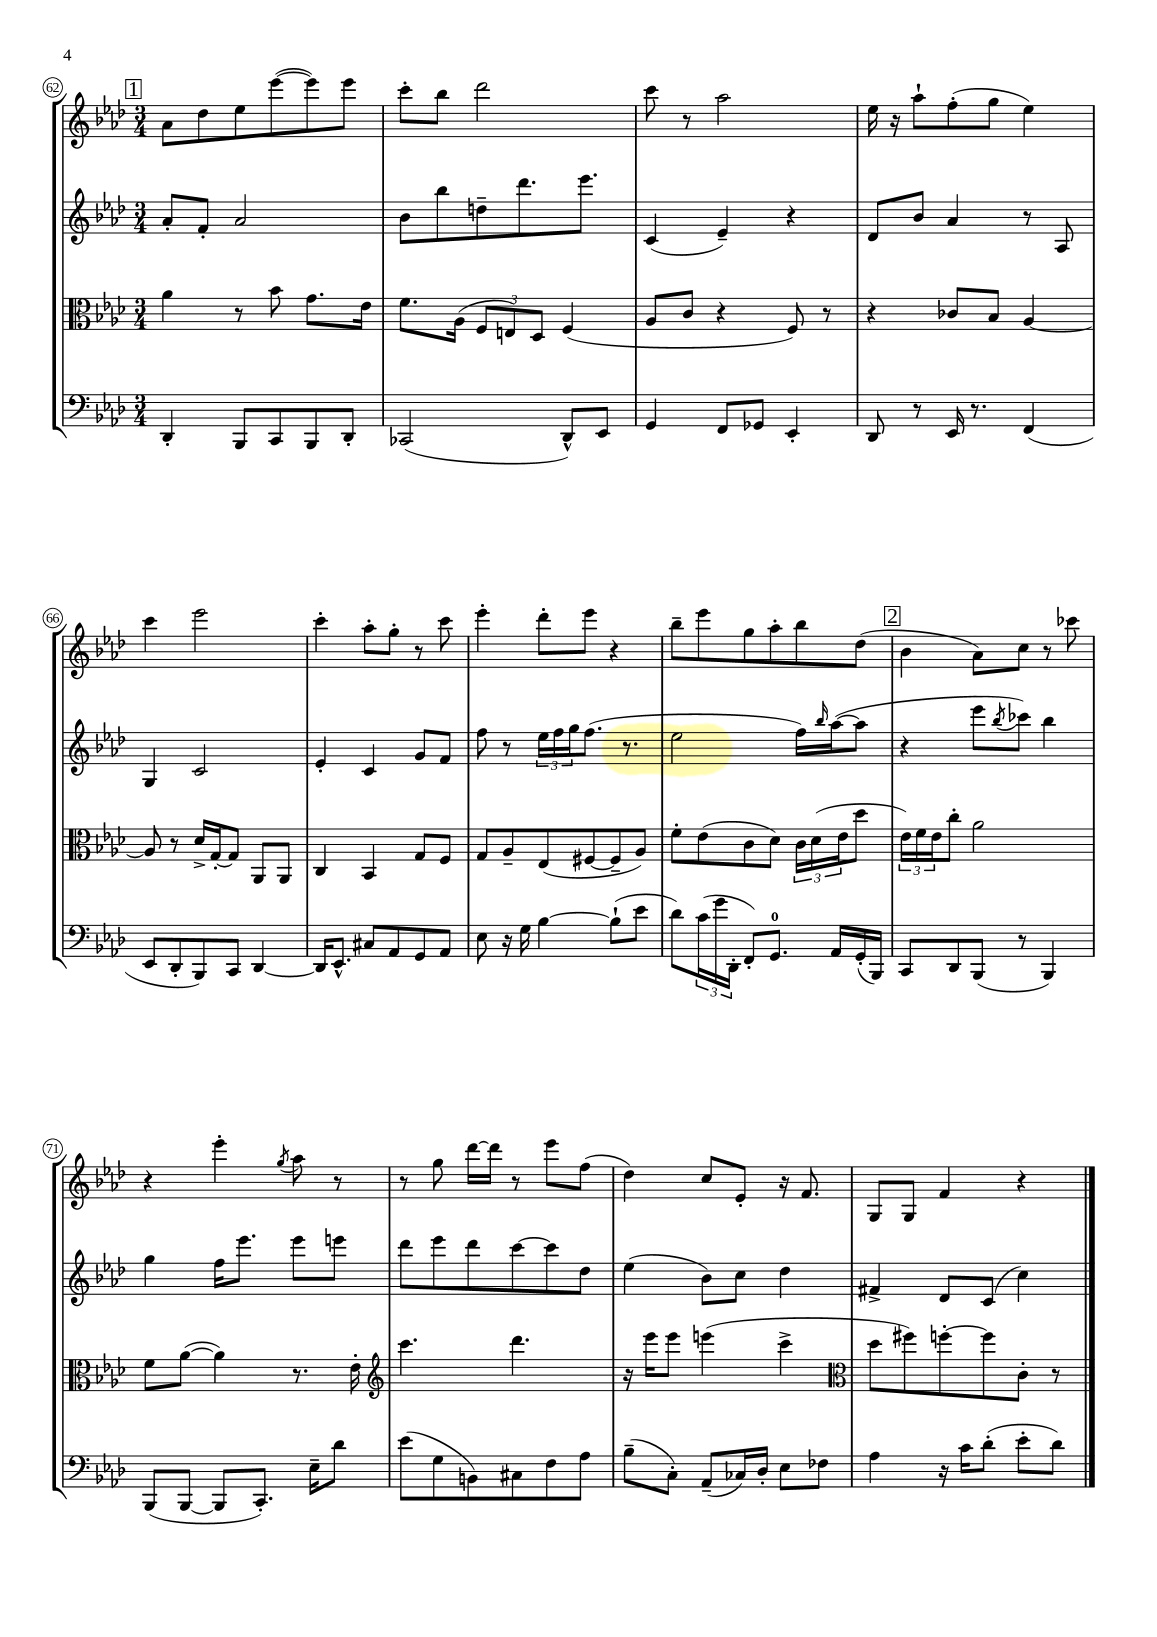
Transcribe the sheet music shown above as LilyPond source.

<<
\new StaffGroup <<
\new Staff = "s0" {
    \clef treble \key aes \major \numericTimeSignature \time 3/4
    \mark \markup { \box "1" } aes'8 des''8 ees''8 ees'''8~( ees'''8) ees'''8 |
    c'''8-. bes''8 des'''2 |
    c'''8 r8 aes''2 |
    ees''16 r16 aes''8-! f''8-.( g''8 ees''4) |
    c'''4 ees'''2 |
    c'''4-. aes''8-. g''8-. r8 c'''8 |
    ees'''4-. des'''8-. ees'''8 r4 |
    bes''8-- ees'''8 g''8 aes''8-. bes''8 des''8( |
    \mark \markup { \box "2" } bes'4 aes'8) c''8 r8 ces'''8 |
    r4 ees'''4-. \acciaccatura { g''8 } aes''8 r8 |
    r8 g''8 des'''16~ des'''16 r8 ees'''8 f''8( |
    des''4) c''8 ees'8-. r16 f'8. |
    g8 g8 f'4 r4 \bar "|." |
}
\new Staff = "s1" {
    \clef treble \key aes \major \numericTimeSignature \time 3/4
    \mark \markup { \box "1" } aes'8-. f'8-. aes'2 |
    bes'8 bes''8 d''8-- des'''8. ees'''8. |
    c'4( ees'4--) r4 |
    des'8 bes'8 aes'4 r8 aes8 |
    g4 c'2 |
    ees'4-. c'4 g'8 f'8 |
    f''8 r8 \tuplet 3/2 { ees''16 f''16 g''16 } f''8.( r8. |
    ees''2 f''16) \grace { bes''16 } aes''16~( aes''8 |
    \mark \markup { \box "2" } r4 ees'''8 \acciaccatura { bes''8 } ces'''8) bes''4 |
    g''4 f''16 ees'''8. ees'''8 e'''8 |
    des'''8 ees'''8 des'''8 c'''8~ c'''8 des''8 |
    ees''4( bes'8) c''8 des''4 |
    fis'4-> des'8 c'8( c''4) \bar "|." |
}
\new Staff = "s2" {
    \clef alto \key aes \major \numericTimeSignature \time 3/4
    \mark \markup { \box "1" } aes'4 r8 bes'8 g'8. ees'16 |
    f'8. aes16( \tuplet 3/2 { f8 e8) des8 } f4( |
    aes8 c'8 r4 f8) r8 |
    r4 ces'8 bes8 aes4~ |
    aes8 r8 des'16-> g16~-. g8 aes,8 aes,8 |
    c4 bes,4 g8 f8 |
    g8 aes8-- ees8( fis8~ fis8-- aes8) |
    f'8-. ees'8( c'8 des'8) \tuplet 3/2 { c'16 des'16( ees'16 } des''8 |
    \mark \markup { \box "2" } \tuplet 3/2 { ees'16) f'16 ees'16 } c''8-. aes'2 |
    f'8 aes'8~( aes'4) r8. ees'16-. |
    \clef treble c'''4. des'''4. |
    r16 ees'''16 ees'''8 e'''4( c'''4-> |
    \clef alto des''8 fis''8) f''8~-. f''8 c'8-. r8 \bar "|." |
}
\new Staff = "s3" {
    \clef bass \key aes \major \numericTimeSignature \time 3/4
    \mark \markup { \box "1" } des,4-. bes,,8 c,8 bes,,8 des,8-. |
    ces,2( des,8-^) ees,8 |
    g,4 f,8 ges,8 ees,4-. |
    des,8 r8 ees,16 r8. f,4( |
    ees,8 des,8-. bes,,8) c,8 des,4~ |
    des,16 ees,8.-^ cis8 aes,8 g,8 aes,8 |
    ees8 r16 g16 bes4~ bes8-!( ees'8 |
    des'8) \tuplet 3/2 { c'16( g'16 des,16-. } f,8-.) g,8.-0 aes,16 g,16-.( bes,,16) |
    \mark \markup { \box "2" } c,8 des,8 bes,,8( r8 bes,,4) |
    bes,,8( bes,,8~ bes,,8 c,8.-.) ees16-- des'8 |
    ees'8( g8 b,8) cis8 f8 aes8 |
    bes8--( c8-.) aes,8--( ces16) des16-. ees8 fes8 |
    aes4 r16 c'16 des'8-.( ees'8-. des'8) \bar "|." |
}
>>
>>
\layout { \context { \Score currentBarNumber = #62 \override BarNumber.stencil = #(make-stencil-circler 0.1 0.3 ly:text-interface::print) } }
